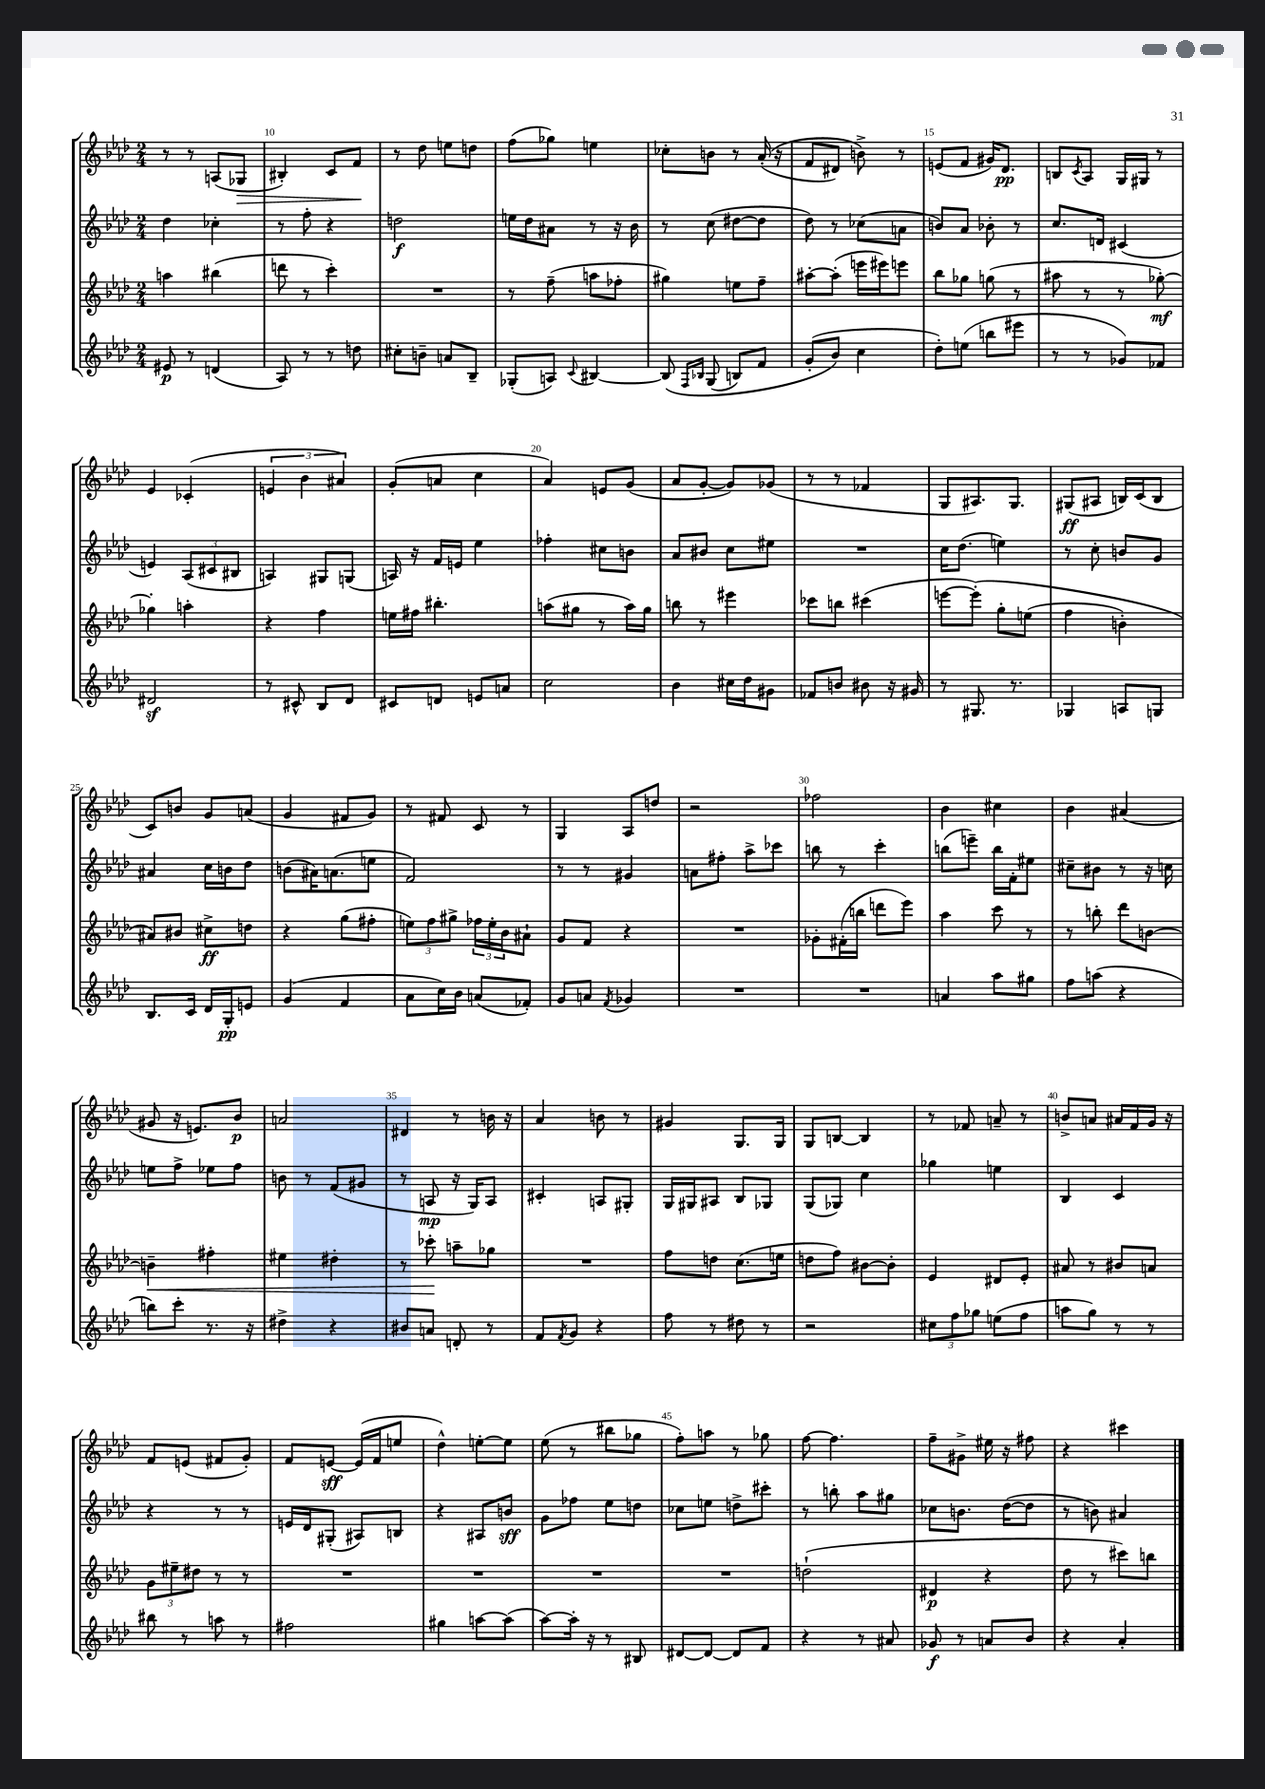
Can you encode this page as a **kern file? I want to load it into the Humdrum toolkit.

**kern	**kern	**kern	**kern
*staff4	*staff3	*staff2	*staff1
*clefG2	*clefG2	*clefG2	*clefG2
*k[b-e-a-d-]	*k[b-e-a-d-]	*k[b-e-a-d-]	*k[b-e-a-d-]
*M2/4	*M2/4	*M2/4	*M2/4
8e#	4aa	4dd-	8r
8r	.	.	8r
(4d	(4bb#	4cc-'	(8A
.	.	.	8G-
=	=	=	=
8A-)	8ddd	8r	4B#')
8r	8r	8ff'	.
8r	4ccc')	4r	8c
8dd	.	.	8f
=	=	=	=
8cc#'	2r	2dd	8r
8b~	.	.	8dd-
8a	.	.	8ee
8B-~	.	.	8dd
=	=	=	=
(8G-'	8r	16ee	(8ff
.	.	16dd-	.
8A)	(8ff~	8a#	8gg-)
8qqc	.	.	.
[4B#	8aa	8r	4ee
.	8ff-'	16r	.
.	.	16b-	.
=	=	=	=
&(8B#]	4gg#)	8r	8cc-'
16qqF	.	.	.
16qqB-	.	.	.
(8G	.	(8cc	8b
8B)	8ee	[8dd#	8r
8f	8ff~	8dd#]	&((16a-'
.	.	.	16r
=	=	=	=
(8g'	[8aa#'	8dd-)	8f
8b-&)	(8aa#']	8r	8d#)
4cc	16eee	(8cc-	8b^&)
.	16eee#)	.	.
.	8eee	8a	8r
=	=	=	=
8dd-')	8bb-	8b)	(8e
(8ee	8gg-	8a-	8f
8bb	(8gg	8b-'	16g#)
.	.	.	8.d-
8eee#	8r	8r	.
=	=	=	=
8r	8aa#	8.cc	8B
.	.	.	8qc
8r	8r	.	8A-
.	.	16d	.
8g-)	8r	(4c#	16G
.	.	.	16G#
8f-	[8gg-')	.	8r
=	=	=	=
2d#	4gg-']	4e)	4e-
.	4aa'	(12A-	(4c-'
.	.	12c#	.
.	.	12B#	.
=	=	=	=
8r	4r	4A)	6e
8c#^^	.	.	.
.	.	.	6b-
8B-	4ff	8G#	.
.	.	.	6a#)
8d-	.	(8G	.
=	=	=	=
8c#	16ee	16A)	(8g'
.	16ff#	16r	.
8d	4.bb#'	16f	8a
.	.	16e	.
8e	.	4ee-	4cc
8a	.	.	.
=	=	=	=
2cc	(8aa	4ff-'	4a-)
.	8gg#	.	.
.	8r	8cc#	8e
.	16aa)	8b	(8g
.	16gg#	.	.
=	=	=	=
4b-	8bb	8a-	8a-
.	8r	8b#	[8g'
16cc#	4eee#	8cc	8g])
16dd-	.	.	.
8g#	.	8ee#	(8g-
=	=	=	=
8f-	8ccc-	2r	8r
8b	8bb	.	8r
8b#	(4ccc#	.	4f-
16r	.	.	.
16g#	.	.	.
=	=	=	=
8r	[8eee	16cc	8G
.	.	(8.dd-	.
8.G#	&(8eee'])	.	8.A#)
.	8gg'	4ee)	.
8.r	.	.	8.G
.	(8ee	.	.
=	=	=	=
4G-	4ff	8r	(8G#
.	.	8cc'	8A#
8A	4b')	8b	16B)
.	.	.	(16c
8G	.	8g	8B
=	=	=	=
8.B-	8a#&)	4a#	8c)
.	8b#	.	8b
16c	.	.	.
16d-	8cc#^	16cc	8g
16G'	.	16b	.
8e	8dd	8dd-	(8a
=	=	=	=
(4g	4r	(8b	4g
.	.	16a#)	.
.	.	(8.a	.
4f	(8gg	.	8f#
.	8ff#'	8ee	8g)
=	=	=	=
8a-	12ee)	2f)	8r
.	12ff	.	.
16cc)	.	.	8f#
.	12gg#^	.	.
16b-	.	.	.
(8a	24ff-	.	8c
.	24ee'	.	.
.	24b-	.	.
8f-')	8a#`	.	8r
=	=	=	=
8g	8g	8r	4G
8a	8f	8r	.
8qf	.	.	.
4g-	4r	4g#	8A-
.	.	.	8dd
=	=	=	=
2r	2r	8a	2r
.	.	8ff#'	.
.	.	8aa-^	.
.	.	8ccc-	.
=	=	=	=
2r	8g-'	8bb	2ff-
.	(16f#'	8r	.
.	16bb	.	.
.	8ddd	4ccc'	.
.	8eee-)	.	.
=	=	=	=
4a	4aa-	(8bb	4b-
.	.	8eee~)	.
8aa-	8ccc	16bb	4cc#
.	.	16f'	.
8gg#	8r	8ee#	.
=	=	=	=
8ff	8r	8cc#~	4b-
(8aa	8bb'	8b#	.
4r	8ddd-	8r	(4a#
.	[8b	16r	.
.	.	16cc	.
=	=	=	=
8bb)	4b~]	8ee	8g#
8ccc'	.	8ff^	16r
.	.	.	8.e)
8.r	4ff#'	8ee-	.
.	.	8ff	8b-
16r	.	.	.
=	=	=	=
4dd#^	4ee#	8b	2a
.	.	8r	.
4r	4dd#'	(8f	.
.	.	8g#	.
=	=	=	=
8b#	8r	8r	4d#
8a	8ccc-'	8A	.
8d'	8aa~	16r	8r
.	.	16G)	.
8r	8gg-	8A	16b
.	.	.	16r
=	=	=	=
8f	2r	4c#'	4a-
8qf	.	.	.
8g	.	.	.
4r	.	8A	8b
.	.	8G#'	8r
=	=	=	=
8ff	8ff	16G	4g#
.	.	16G#	.
8r	8dd	8A#	.
8dd#	(8.cc	8B-	8.G
8r	.	8G-	.
.	16ee	.	16G
=	=	=	=
2r	8dd	(8G	8G
.	8ff)	8G-)	[8B
.	[8b#	4cc	4B]
.	8b#']	.	.
=	=	=	=
12cc#	4e-	4gg-	8r
12ff	.	.	.
.	.	.	8f-
12gg-	.	.	.
(8ee	8d#	4ee	8a~
8ff	8e-'	.	8r
=	=	=	=
8aa	8a#	4B-	8b^
8gg)	8r	.	8a
8r	8b#	4c	16a#
.	.	.	16f
8r	8a	.	16g
.	.	.	16r
=	=	=	=
8bb#	12g	4r	8f
.	12ee#~	.	.
8r	.	.	(8e
.	12dd#	.	.
8aa	8r	8r	8f#
8r	8r	8r	8g')
=	=	=	=
2ff#	2r	16e	8f
.	.	16d-	.
.	.	(8G#'	[8e
.	.	8A#)	(16e]
.	.	.	16f
.	.	8B	8ee
=	=	=	=
4gg#	2r	4r	4dd-^^)
[8aa	.	8A#	[8ee'
(8aa]	.	8b	8ee]
=	=	=	=
[8aa-)	2r	8g	(8ee-
16aa-']	.	8ff-	8r
16r	.	.	.
8r	.	8ee-	8bb#
8B#	.	8dd	8gg-
=	=	=	=
[8d#	2r	8cc-	8ff')
8d#_	.	8ee	8aa
8d#]	.	8dd^	8r
8f	.	8ccc#'	8gg-
=	=	=	=
4r	(2dd`	8r	[8ff
.	.	8bb'	4.ff]
8r	.	8aa-	.
8a#	.	8gg#	.
=	=	=	=
8g-	4d#	8cc-	8ff~
8r	.	8.b	8g#^
8a	4r	.	16ee#
.	.	([16dd-	16r
8b-	.	8dd-]	8ff#
=	=	=	=
4r	8dd-	8r	4r
.	8r	8b)	.
4a-'	8ccc#)	4a#	4ccc#
.	8bb	.	.
==	==	==	==
*-	*-	*-	*-
